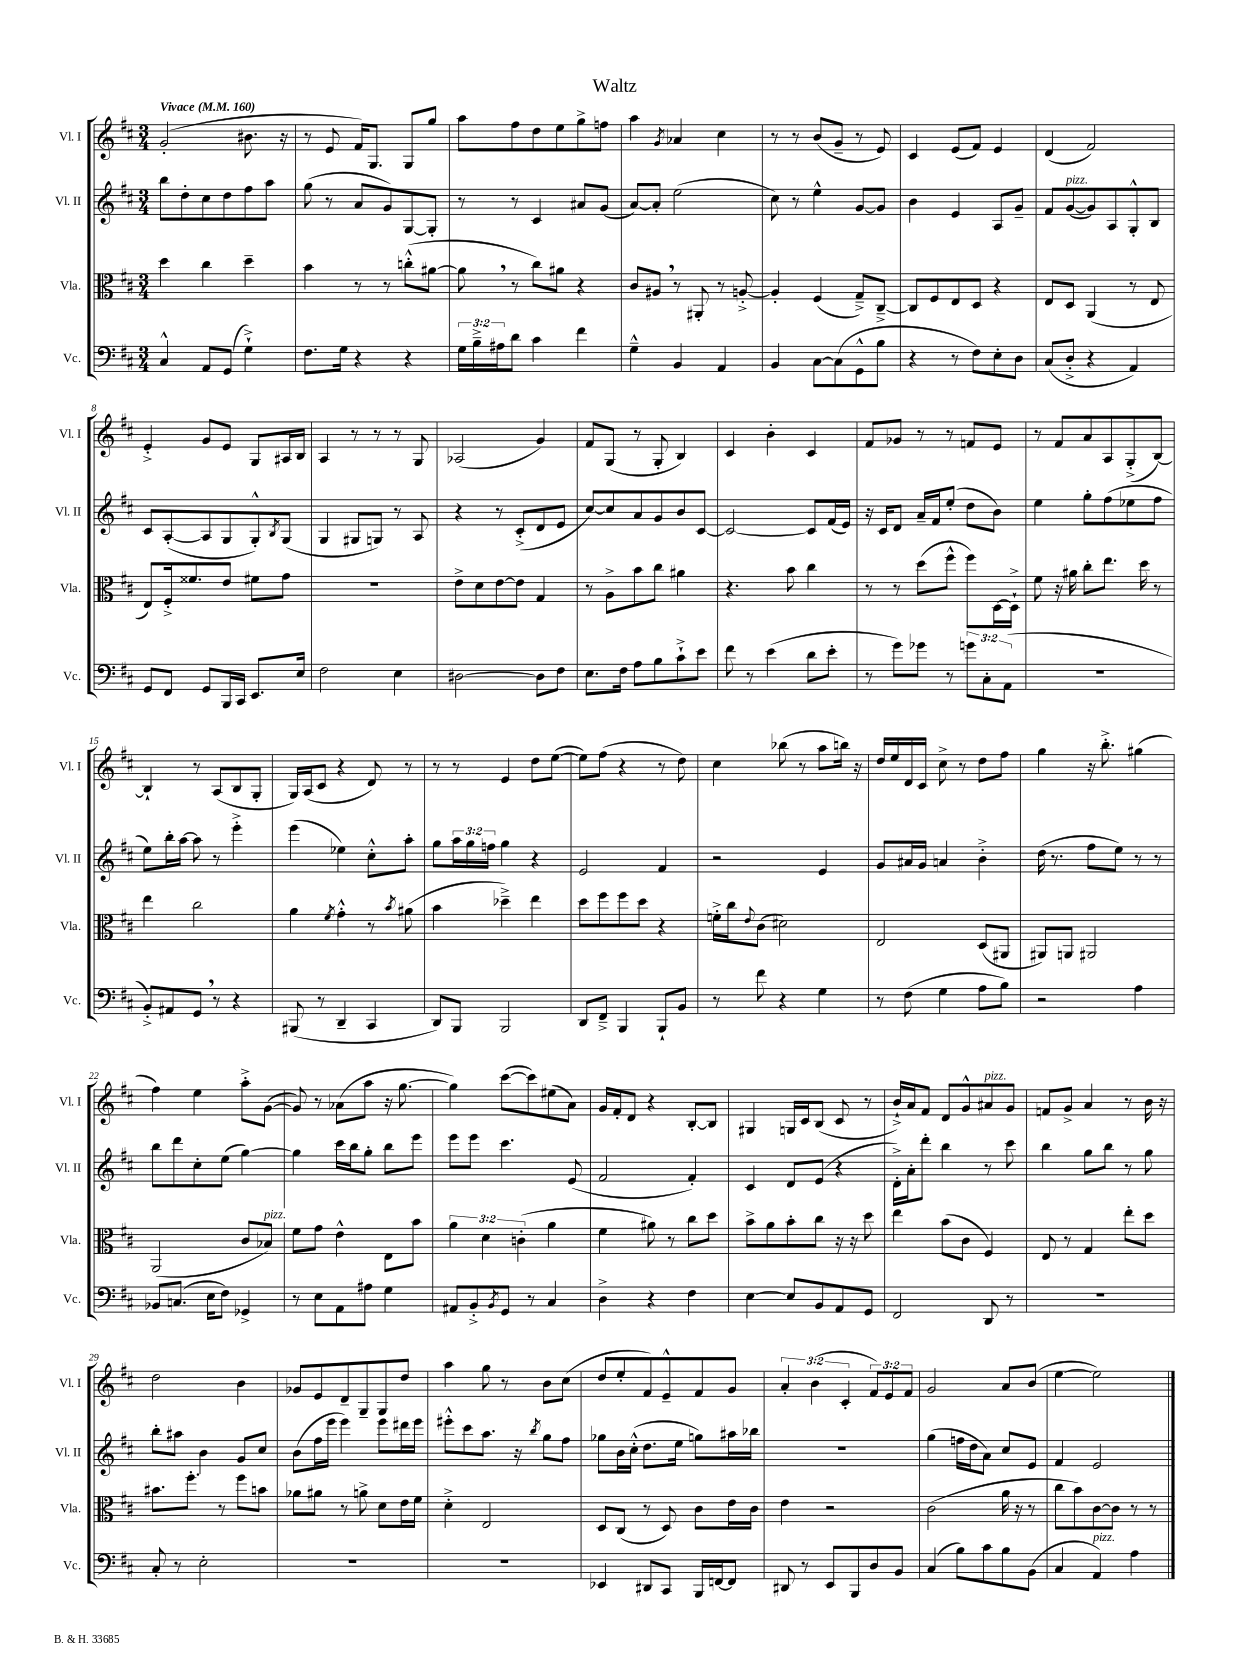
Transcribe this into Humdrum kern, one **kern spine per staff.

**kern	**kern	**kern	**kern
*part4	*part3	*part2	*part1
*staff4	*staff3	*staff2	*staff1
*I"Vc.	*I"Vla.	*I"Vl. II	*I"Vl. I
*I'Vc.	*I'Vla.	*I'Vl. II	*I'Vl. I
*clefF4	*clefC3	*clefG2	*clefG2
*k[f#c#]	*k[f#c#]	*k[f#c#]	*k[f#c#]
*M3/4	*M3/4	*M3/4	*M3/4
*MM160	*MM160	*MM160	*MM160
=1	=1	=1	=1
!	!	!	!LO:TX:a:B:t=Vivace
4C#^^/	4dd\	8bb\L	(2g'/
.	.	8dd'\	.
8AA/L	4cc#\	8cc#\	.
(8GG/J	.	8dd\	.
4G`^\)	4dd~\	8ff#\	8.b#X\
.	.	8aa\J	.
.	.	.	16r
=2	=2	=2	=2
8.F#\L	4b\	(8gg\	8r
.	.	8r	8e/
16G\Jk	.	.	.
4r	8r	8a/L	16f#/KL)
.	.	.	8.G/J
.	8r	8g/)	.
4r	(8ccn'^^\L	[8G/	8G/L
.	[8a#X\J	8G'/J]	8gg/J
=3	=3	=3	=3
24G\LL	8a#,\]	8r	8aa\L
24B~^\	.	.	.
24A#X\J	.	.	.
8d\J	8r	8r	8ff#\
4c#\	8cc#\L)	4c#/	8dd\
.	8a#X\J	.	8ee\
4f#\	4r	8a#X/L	8gg^\
.	.	(8g/J	8ffn\J
=4	=4	=4	=4
4G~^^\	8c#/L	[8a/L)	4aa\
.	8A#X,/J	8a'/J]	.
.	.	.	8qg/
4BB/	8r	(2ee\	4a-X/
.	8AA#X'/	.	.
4AA/	8r	.	4cc#\
.	[8An'^/	.	.
=5	=5	=5	=5
4BB/	4A'/]	8cc#\)	8r
.	.	8r	8r
[8C#\L	(4F#/	4ee^^\	(8b/L
(8C#\]	.	.	8g~/J
8GG^^\	8G~^/L)	[8g/L	8r
8B\J	[8C#~^/J	8g/J]	8e/)
=6	=6	=6	=6
4r	8C#/L]	4b\	4c#/
.	8F#/	.	.
8r	8E/	4e/	(8e/L
8F#\L)	8D/J	.	8f#/J)
8E'\	4r	8A/L	4e/
8D\J	.	8g~/J	.
=7	=7	=7	=7
(8C#/L	8E/L	8f#/L	(4d/
!	!	!LO:TX:a:i:t=pizz.	!
8D'^/J	8D/J	([8g/	.
4r	(4AA/	8g/])	2f#/)
.	.	8A/	.
4AA/)	8r	8G'^^/	.
.	8E/	8B/J	.
!!LO:LB:g=z
=8	=8	=8	=8
8GG/L	8E/L)	8c#/L	4e'^/
8FF#/J	16F#'^/k	([8A'/	.
.	8.f##X/	.	.
8GG/L	.	8A/]	8g/L
16BBB/L	8e/J	8G/	8e/J
16CC#/JJ	.	.	.
8.EE/L	8f#X\L	8G'^^/)	8G/L
.	.	8qB/	.
.	8g\J	(8G/J	16A#X/L
16E/Jk	.	.	16B/JJ
=9	=9	=9	=9
2F#\	2.r	4G/	4A/
.	.	8G#X/L	8r
.	.	8Gn/J)	8r
4E\	.	8r	8r
.	.	8A/	8G/
=10	=10	=10	=10
[2D#X\	8e^\L	4r	(2A-X/
.	8d\	.	.
.	[8e\	8r	.
.	8e\J]	(8c#'^/L	.
8D#\L]	4G/	8d/	4g/)
8F#\J	.	8e/J	.
=11	=11	=11	=11
8.E\L	8r	[8cc#/L)	8f#/L
.	8A^\L	8cc#/]	(8G/J
16F#\Jk	.	.	.
8A\L	8b\	8a/	8r
8B\	8cc#\J	8g/	8G'/
8c#`^\	4a#X\	8b/	4B/)
8e\J	.	[8c#/J	.
=12	=12	=12	=12
8f#\	4.r	2c#/_	4c#/
8r	.	.	.
(4e\	.	.	4b'\
.	8b\	.	.
8d\L	4cc#\	8c#/L]	4c#/
8e'\J	.	(16f#/L	.
.	.	16e/JJ)	.
=13	=13	=13	=13
8r	8r	16r	8f#/L
.	.	16c#/KL	.
8g\L)	8r	8d/J	8g-X/J
8g-X\J	(8dd\L	16a~/LL	8r
.	.	16f#/J	.
8r	8ff#^^\J	(8ee'/J	8r
12gn\L	8ff#\L)	8dd\L	8fn/L
12C#'\	.	.	.
.	[16D\L	8b\J)	8e/J
(12AA\J	.	.	.
.	16D`^\JJ]	.	.
=14	=14	=14	=14
2.r	8f#\	4ee\	8r
.	16r	.	8f#/L
.	16a#X\	.	.
.	8cc#'\L	8gg'\L	8a/
.	8.ee\J	(8ff#\	8A/
.	.	8ee-X\	(8G'^/
.	16dd\	.	.
.	8r	8ff#\J	[8B/J)
!!LO:LB:g=z
=15	=15	=15	=15
8BB'^/L)	4ee\	8ee\L)	4B`/]
8AA#X/	.	16bb'\L	.
.	.	[16aa\JJ	.
8GG,/J	2cc#\	8aa\]	8r
8r	.	8r	(8A/L
4r	.	4eee'^\	8B/
.	.	.	8G'/J
=16	=16	=16	=16
(8BBB#X/	4a\	(4eee\	16G/LL)
.	.	.	(16A/J
8r	.	.	8c#/J
.	8qf#/	.	.
4DD~/	4g'^^\	4ee-X\)	4r
4CC#/	8r	8cc#'^^\L	8d/)
.	8qb/	.	.
.	(8a#X\	8aa'\J	8r
=17	=17	=17	=17
8DD/L)	4b\	8gg\L	8r
8BBB/J	.	24aa\L	8r
.	.	24gg\	.
.	.	24ffn\JJ	.
2BBB/	4dd-X~^\)	4gg\	4e/
.	4ee\	4r	8dd\L
.	.	.	([8ee\J
=18	=18	=18	=18
8DD/L	8dd\L	2e/	8ee\L])
8FF#~^/J	8ff#\	.	(8ff#\J
4BBB/	8ff#\	.	4r
.	8dd\J	.	.
8BBB`/L	4r	4f#/	8r
8BB/J	.	.	8dd\)
=19	=19	=19	=19
8r	16fn'^\LL	2r	4cc#\
.	16cc#\J	.	.
.	8qqe/	.	.
8f#\	(8c#\J	.	.
4r	2d#X\)	.	(8bb-X\
.	.	.	8r
4G\	.	4e/	8aa\L
.	.	.	16bbn\Jk)
.	.	.	16r
=20	=20	=20	=20
8r	2E/	8g/L	16dd/LL
.	.	.	16ee/
(8F#\	.	16a#X/L	16d/
.	.	16g/JJ	16c#/JJ
4G\	.	4an/	8cc#^\
.	.	.	8r
8A\L	(8D/L	4b'^\	8dd\L
8B\J)	8AA#X/J	.	8ff#\J
=21	=21	=21	=21
2r	8AA#X/L)	(16dd\	4gg\
.	.	8.r	.
.	8AAn/J	.	.
.	2AA#X/	8ff#\L	16r
.	.	.	8.bb'^\
.	.	8ee\J)	.
4A\	.	8r	(4gg#X\
.	.	8r	.
!!LO:LB:g=z
=22	=22	=22	=22
8BB-X/L	(2AA/	8bb\L	4ff#\)
(8.Cn/J	.	8ddd\	.
.	.	8cc#'\	4ee\
16E\KL	.	.	.
8F#\J)	.	(8ee\J	.
4GG-X^/	8c#/L	[4gg\)	8aa'^\L
!	!LO:TX:a:i:t=pizz.	!	!
.	8B-X/J)	.	([8g\J
=23	=23	=23	=23
8r	8f#\L	4gg\]	8g/])
8E\L	8g\J	.	8r
8AA\	4e^^\	16ccc#\LL	(8a-X\L
.	.	16bb\J	.
8A#X\J	.	8gg'\J	8aa\J
4G\	8E\L	8bb\L	16r
.	.	.	[8.gg\
.	8b\J	8eee\J	.
=24	=24	=24	=24
8AA#X/L	6a\	8eee\L	4gg\])
8BB'^/	.	8eee\J	.
.	6d\	.	.
8qBB/	.	.	.
8GG/J	.	4.ccc#\	([8ccc#\L
.	(6cn'\	.	.
8r	.	.	8ccc#\])
4C#/	4a\	.	(8ee#X\
.	.	(8e/	8a\J)
=25	=25	=25	=25
4D^\	4f#\	2f#/	16g/LL
.	.	.	16f#'/J
.	.	.	8d/J
4r	8a#X\)	.	4r
.	8r	.	.
4F#\	8cc#\L	4f#'/)	[8B'/L
.	8dd\J	.	8B/J]
=26	=26	=26	=26
[4E\	8b^\L	4c#/	4G#X/
.	8a\	.	.
8E/L]	8b'\	8d/L	16Gn/LL
.	.	.	16c#/J
8BB/	8cc#\J	(8e/J	(8B/J
8AA/	16r	4r	8c#/
.	16r	.	.
8GG/J	8dd\	.	8r
=27	=27	=27	=27
2FF#/	4ee\	16d'^\LL)	16b`^/LL)
.	.	16a'\J	16a/J
.	.	8ddd'\J	8f#/J
.	(8b\L	4bb\	8d/L
.	8c#\J	.	8g^^/
!	!	!	!LO:TX:a:i:t=pizz.
8DD/	4F#/)	8r	8a#X/
8r	.	8ccc#\	8g/J
=28	=28	=28	=28
2.r	8E/	4bb\	8fn/L
.	8r	.	8g^/J
.	4G/	8gg\L	4a/
.	.	8bb\J	.
.	8ee'\L	8r	8r
.	8dd\J	8gg\	16b\
.	.	.	16r
!!LO:LB:g=z
=29	=29	=29	=29
8C#'/	8.b#X\L	8bb'\L	2dd\
8r	.	8aa#X\J	.
.	8.ff#'\J	.	.
2E'\	.	4b\	.
.	8r	.	.
.	8ff#\L	8g/L	4b\
.	8bn\J	8cc#/J	.
=30	=30	=30	=30
2.r	8a-X\L	(8b\L	8g-X/L
.	8a#X\J	16ff#\L	8e/
.	.	16eee\JJ	.
.	8r	4eee\)	8d~/
.	8an^\	.	8G~/
.	8d\L	8eee\L	8G/
.	16e\L	16ddd#X\L	8dd/J
.	16f#\JJ	16eee\JJ	.
=31	=31	=31	=31
2.r	4d'^\	8eee#X'^^\L	4aa\
.	.	8ccc#\	.
.	2E/	8.aa\J	8gg\
.	.	.	8r
.	.	16r	.
.	.	8qbb/	.
.	.	8gg\L	8b\L
.	.	8ff#\J	(8cc#\J
=32	=32	=32	=32
4EE-X/	8D/L	8gg-X\L	8dd/L
.	(8C#/J	16b\L	8ee'/
.	.	(16cc#'^^\JJ	.
8DD#X/L	8r	8.dd\L	8f#/)
8CC#/J	8D/)	.	8e~^^/
.	.	16ee\Jk	.
16BBB/LL	8c#\L	8ggn\L)	8f#/
[16FFn/J	.	.	.
8FF/J]	16e\L	16aa#X\L	8g/J
.	16c#\JJ	16bb-X\JJ	.
=33	=33	=33	=33
8DD#X/	4e\	2.r	6a'/
8r	.	.	.
.	.	.	(6b\
8EE/L	2r	.	.
.	.	.	6c#'/
8BBB/	.	.	.
8D/	.	.	12f#/L)
.	.	.	12e/
8BB/J	.	.	.
.	.	.	12f#/J
=34	=34	=34	=34
(4C#/	(2c#\	(4gg\	2g/
8B\L)	.	16ffn\LL	.
.	.	16dd\J	.
8c#\	.	8a\J)	.
8B\	16a\	8cc#/L	8a/L
.	16r	.	.
(8BB\J	8r	8e/J	(8b/J
=35	=35	=35	=35
4C#/	8cc#\L	4f#/	[4ee\
.	8b\)	.	.
!LO:TX:a:i:t=pizz.	!	!	!
4AA/)	[8c#\	2e/	2ee\])
.	8c#\J]	.	.
4A\	8r	.	.
.	8r	.	.
==	==	==	==
*-	*-	*-	*-
